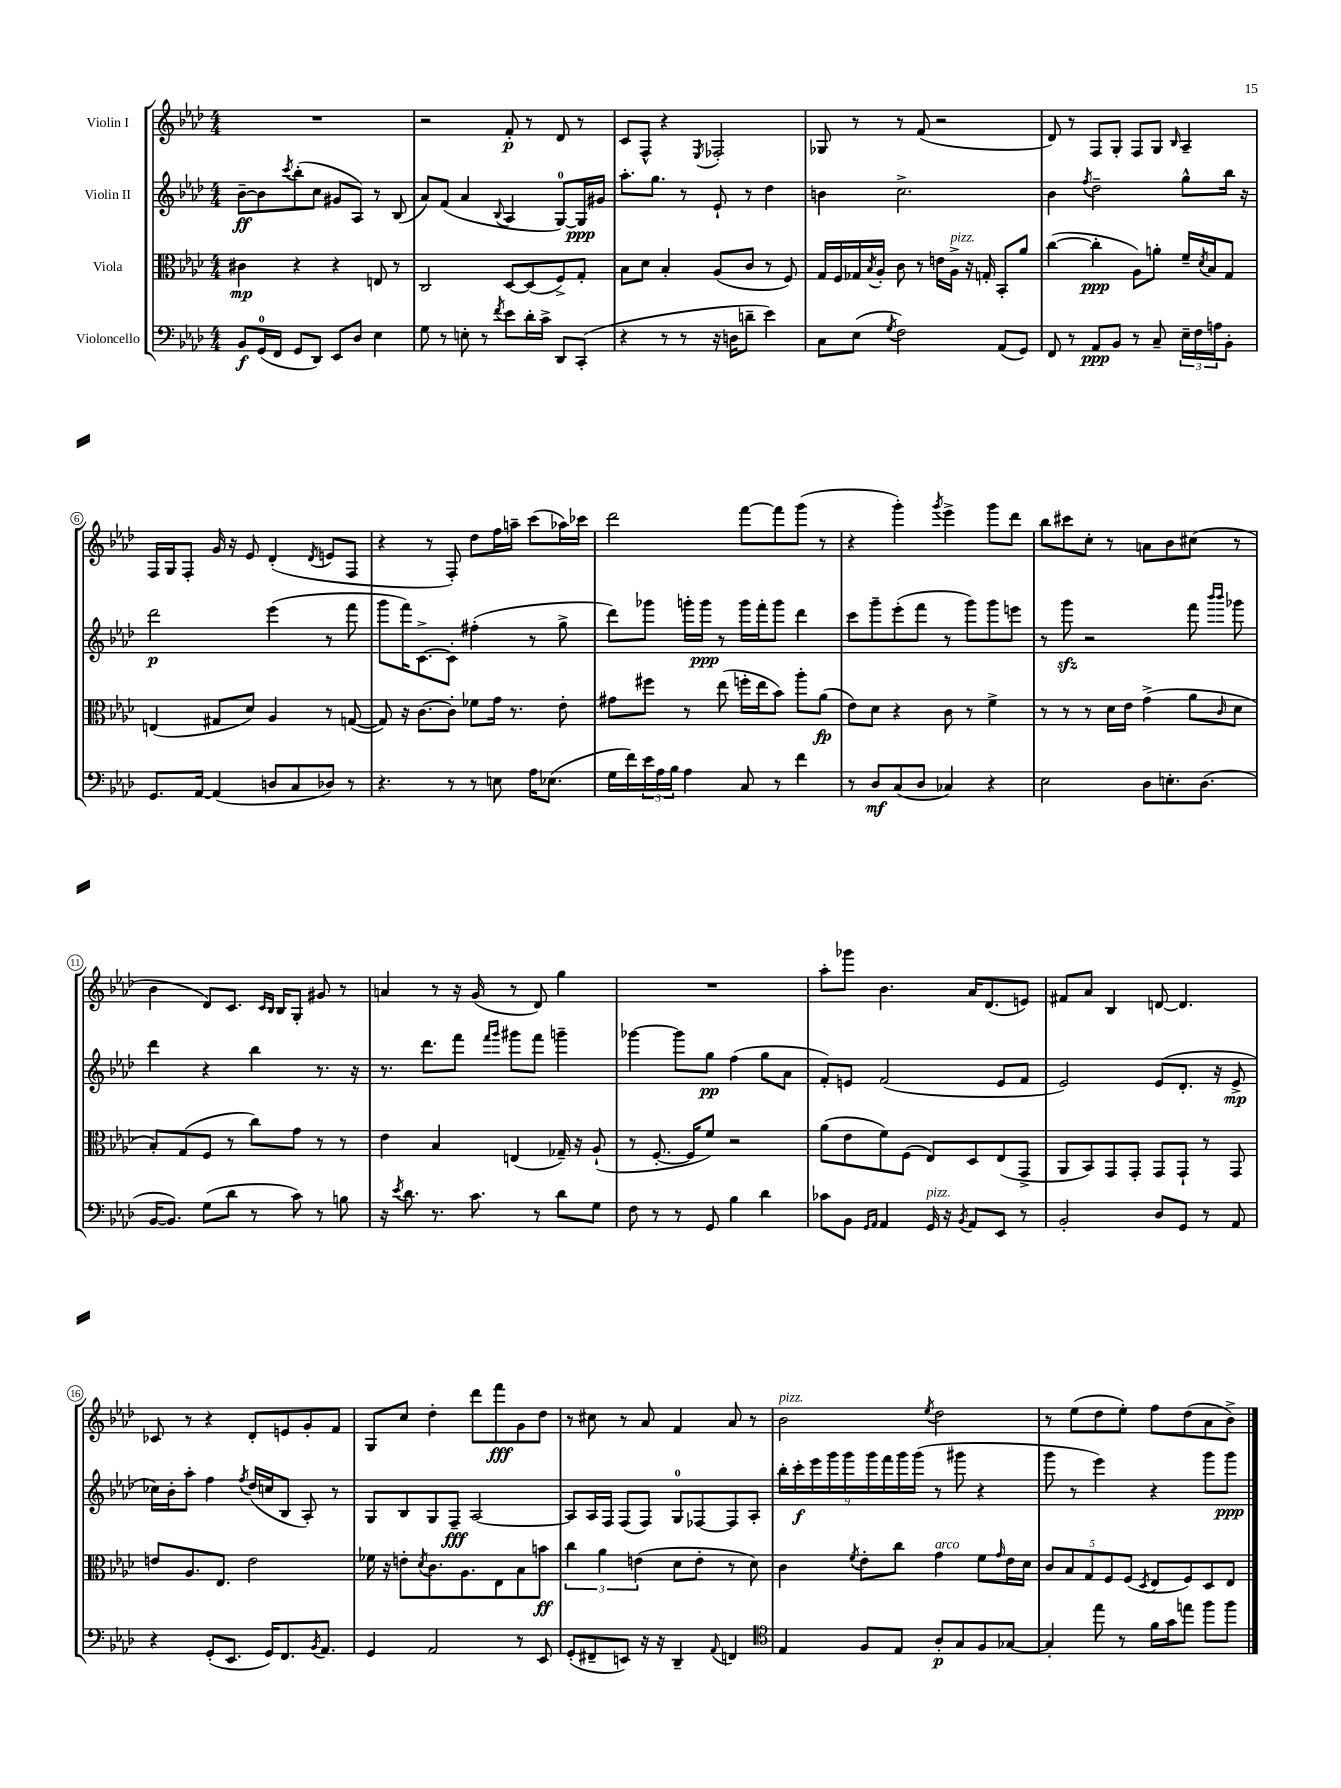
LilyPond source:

<<
\new StaffGroup <<
\new Staff = "s0" \with { instrumentName = "Violin I" } {
    \clef treble \key aes \major \numericTimeSignature \time 4/4
    R1 |
    r2 f'8-.\p r8 des'8 r8 |
    c'8 f8-^ r4 \acciaccatura { ees8 } fes2-. |
    ges8 r8 r8 f'8( r2 |
    des'8) r8 f8 g8-. f8 g8 \grace { bes16 } aes4-- |
    f16 g16 f8-. g'16 r16 ees'8 des'4-.( \acciaccatura { des'8 } e'8 f8 |
    r4 r8 f8-.) des''8 f''16 a''16-- c'''8( aes''16) ces'''16 |
    des'''2 f'''8~ f'''8 g'''8( r8 |
    r4 g'''4-.) \acciaccatura { g'''8 } ees'''4-> g'''8 des'''8 |
    bes''8 cis'''8 c''8-. r8 a'8 bes'8 cis''8( r8 |
    bes'4 des'8) c'8. \grace { c'16 bes16 } bes16 g8-. gis'8 r8 |
    a'4 r8 r16 g'16( r8 des'8) g''4 |
    R1 |
    aes''8-. ges'''8 bes'4. aes'16 des'8.( e'8) |
    fis'8 aes'8 bes4 d'8~ d'4. |
    ces'8 r8 r4 des'8-. e'8 g'8-. f'8 |
    g8 c''8 des''4-. des'''8 f'''8\fff g'8 des''8 |
    r8 cis''8 r8 aes'8 f'4 aes'8 r8 |
    bes'2^\markup { \italic "pizz." } \acciaccatura { ees''8 } des''2 |
    r8 ees''8( des''8 ees''8-.) f''8 des''8( aes'8 bes'8->) \bar "|." |
}
\new Staff = "s1" \with { instrumentName = "Violin II" } {
    \clef treble \key aes \major \numericTimeSignature \time 4/4
    bes'8~--\ff bes'8 \acciaccatura { c'''8 } bes''8-.( c''8 gis'8 aes8) r8 bes8( |
    aes'8) f'8( aes'4 \appoggiatura { bes8 } aes4 g8-0~) g16\ppp gis'16 |
    aes''8.-. g''8. r8 ees'8-! r8 des''4 |
    b'4 c''2.-> |
    bes'4 \acciaccatura { f''8 } des''2-- g''8-^ bes''16 r16 |
    des'''2\p ees'''4( r8 f'''8 |
    g'''8 f'''16) c'8.~-> c'8-. fis''4-.( r8 g''8-> |
    des'''8) ges'''8 g'''16-. g'''16\ppp r8 g'''16 f'''16-. g'''8 des'''4 |
    c'''8 g'''8-- ees'''8-.( f'''8 r8 g'''8) g'''8 e'''8 |
    r8 g'''8\sfz r2 f'''8 \grace { bes'''16 bes'''16 } ges'''8 |
    des'''4 r4 bes''4 r8. r16 |
    r8. des'''8. f'''8 \grace { f'''16 g'''16 } gis'''8 f'''8 g'''4-- |
    ges'''4~ ges'''8 g''8\pp f''4( g''8 aes'8 |
    f'8-.) e'8 f'2( e'8 f'8 |
    ees'2) ees'8( des'8.-. r16 ees'8->\mp |
    ces''16) bes'16-. aes''8-. f''4 \acciaccatura { f''8 } des''16( c''16 bes8 aes8-.) r8 |
    g8 bes8 g8 f8--\fff aes2~ |
    aes8 aes16 f16 f8( f8) g8-0 fes8~ fes8 aes8-. |
    \tuplet 9/8 { bes''16-. c'''16-.\f ees'''16 g'''16 g'''16 g'''16 f'''16 g'''16 g'''16( } r8 gis'''8 r4 |
    g'''8 r8 ees'''4) r4 g'''8 g'''8\ppp \bar "|." |
}
\new Staff = "s2" \with { instrumentName = "Viola" } {
    \clef alto \key aes \major \numericTimeSignature \time 4/4
    cis'4\mp r4 r4 e8 r8 |
    c2 des8~ des8( f8->) g8-. |
    bes8 des'8 bes4-. aes8( c'8 r8 f8) |
    g16 f16 ges16 \acciaccatura { bes8 } aes16-. c'8 r8 e'16 aes16->^\markup { \italic "pizz." } r16 g16-. bes,8-. aes'8 |
    c''4~( c''4-.\ppp aes8) a'8-. f'16-- \acciaccatura { des'8 } bes16 g8 |
    e4( gis8 des'8) aes4 r8 g8~( |
    g8) r16 c'8.~ c'8-. fes'8 g'16 r8. ees'8-. |
    gis'8 fis''8 r8 ees''8( f''16-. ees''16 bes'8) aes''8-. aes'8\fp( |
    ees'8) des'8 r4 c'8 r8 f'4-> |
    r8 r8 r8 des'16 ees'16 g'4->( aes'8 \grace { c'16 } des'8 |
    bes8-.) g8( f8 r8 c''8) g'8 r8 r8 |
    ees'4 bes4 e4( ges16--) r16 aes8-!( |
    r8 f8.~-. f16 f'8) r2 |
    aes'8( ees'8 f'8) f8( ees8) des8 ees8( g,8-> |
    aes,8 bes,8) g,8 g,8-. g,8 g,8-! r8 g,8 |
    e'8 aes8. ees8. e'2 |
    fes'16 r16 e'8-. \acciaccatura { des'8 } c'8. aes8. ees8 bes8 b'8\ff |
    \tuplet 3/2 { c''4 aes'4 e'4( } des'8 e'8-. r8 des'8) |
    c'4 \acciaccatura { f'8 } ees'8-. c''8 g'4^\markup { \italic "arco" } f'8 \grace { g'16 } ees'16 des'16 |
    \tuplet 5/4 { c'8 bes8 g8 f8 f8( } \acciaccatura { des8 } ees8 f8) des8 ees8 \bar "|." |
}
\new Staff = "s3" \with { instrumentName = "Violoncello" } {
    \clef bass \key aes \major \numericTimeSignature \time 4/4
    bes,8\f g,16-0( f,16 g,8 des,8) ees,8 des8 ees4 |
    g8 r8 e8-. r8 \acciaccatura { f'8 } ees'8 des'16-. c'16-> des,8 c,8-.( |
    r4 r8 r8 r16 d16 d'8-- ees'4) |
    c8 ees8( \acciaccatura { g8 } f2) aes,8( g,8) |
    f,8 r8 aes,8\ppp bes,8 r8 c8-- \tuplet 3/2 { ees16-- f16 a16 } bes,8-. |
    g,8. aes,16~ aes,4( d8 c8 des8) r8 |
    r4. r8 r8 e8 aes16 ees8.( |
    g16 f'16) \tuplet 3/2 { ees'16 aes16 bes16 } aes4 c8 r8 f'4 |
    r8 des8\mf c8( des8 ces4) r4 |
    ees2 des8 e8.-. des8.( |
    bes,16~ bes,8.) g8( des'8 r8 c'8) r8 b8 |
    r16 \acciaccatura { ees'8 } des'8. r8. c'8. r8 des'8 g8 |
    f8 r8 r8 g,8 bes4 des'4 |
    ces'8 bes,8 \grace { g,16 aes,16 } aes,4 g,16^\markup { \italic "pizz." } r16 \acciaccatura { bes,8 } aes,8 ees,8 r8 |
    bes,2-. des8 g,8 r8 aes,8 |
    r4 g,8-.( ees,8. g,16) f,8. \acciaccatura { bes,8 } aes,8. |
    g,4 aes,2 r8 ees,8 |
    g,8-.( fis,8-- e,8) r16 r16 des,4-- \appoggiatura { aes,8 } f,4 |
    \clef tenor ees4 f8 ees8 aes8-.\p g8 f8 ges8~ |
    ges4-. ees''8 r8 f'16 g'16 e''8 f''8 f''8 \bar "|." |
}
>>
>>
\layout { \context { \Score \override BarNumber.stencil = #(make-stencil-circler 0.1 0.3 ly:text-interface::print) } }
